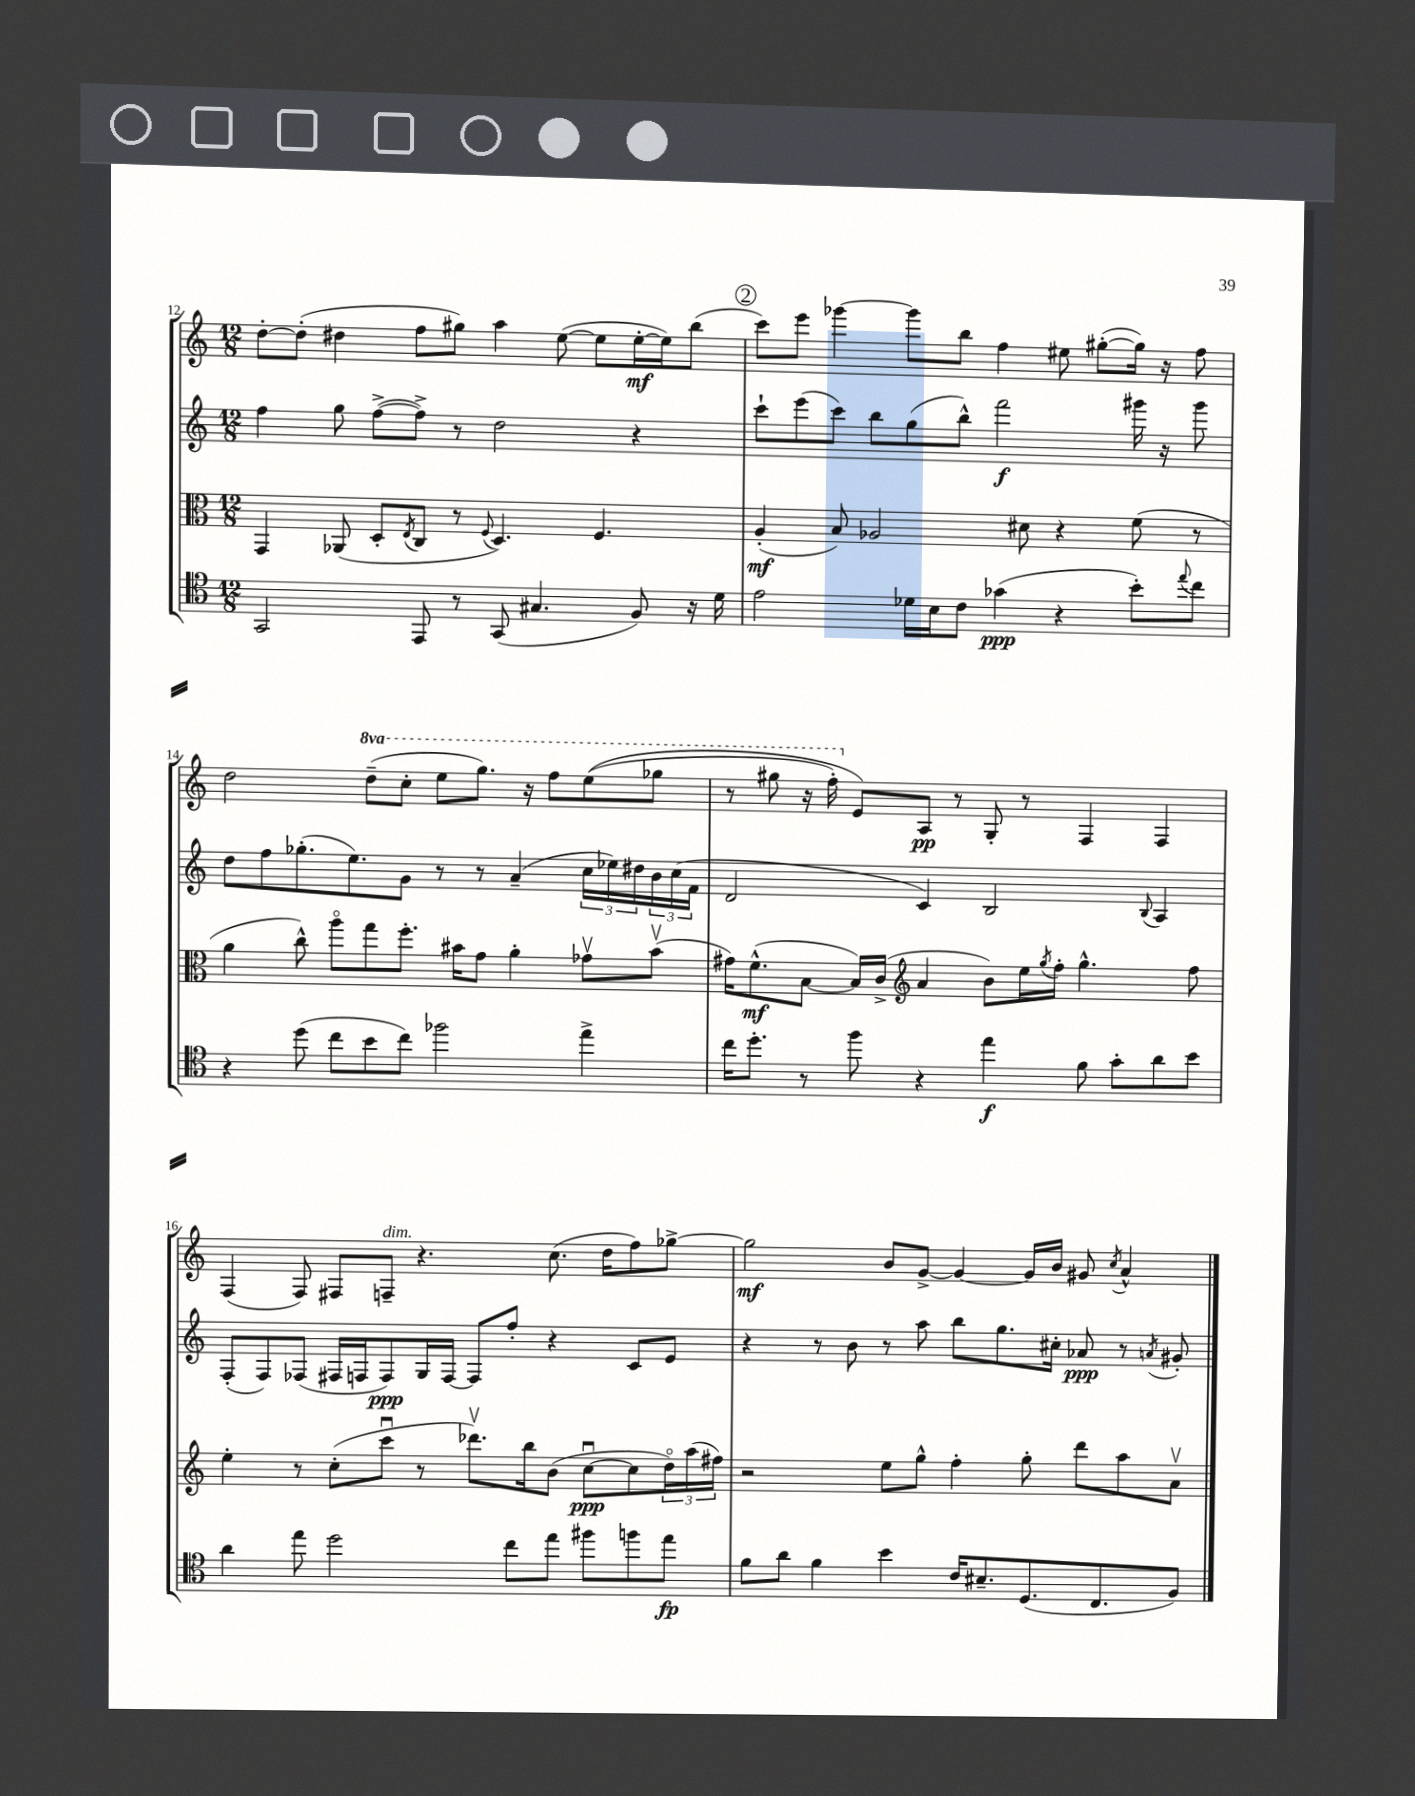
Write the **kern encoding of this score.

**kern	**dynam	**kern	**dynam	**kern	**dynam	**kern	**dynam
*part4	*part4	*part3	*part3	*part2	*part2	*part1	*part1
*staff4	*staff4	*staff3	*staff3	*staff2	*staff2	*staff1	*staff1
*clefC4	*	*clefC3	*	*clefG2	*	*clefG2	*
*k[]	*	*k[]	*	*k[]	*	*k[]	*
*M12/8	*	*M12/8	*	*M12/8	*	*M12/8	*
=12	=12	=12	=12	=12	=12	=12	=12
2GG/	.	4GG/	.	4ff\	.	[8dd'\L	.
.	.	.	.	.	.	(8dd'\J]	.
.	.	(8AA-X/	.	8gg\	.	4dd#X\	.
.	.	8D'/L	.	([8ff^\L	.	.	.
.	.	8qE/	.	.	.	.	.
8EE/	.	8C/J	.	8ff^\J])	.	8ff\L	.
8r	.	8r	.	8r	.	8gg#X\J)	.
.	.	8qqF/	.	.	.	.	.
(8GG/	.	4.D/)	.	2dd\	.	4aa\	.
4.G#X/	.	.	.	.	.	.	.
.	.	.	.	.	.	([8ee\	.
.	.	4.F/	.	.	.	8ee\L]	.
8F/)	.	.	.	4r	.	[16ee'\L	mf
.	.	.	.	.	.	16ee\J])	.
16r	.	.	.	.	.	(8bb\J	.
16d\	.	.	.	.	.	.	.
!!LO:REH:place=s1:t=2
=13	=13	=13	=13	=13	=13	=13	=13
2e\	.	(4A'/	mf	8ccc`\L	.	8ccc\L)	.
.	.	.	.	(8eee\	.	8eee\J	.
.	.	8B/)	.	8ccc\J)	.	[4ggg-X\	.
.	.	2A-X/	.	8bb\L	.	.	.
16d-X\LL	.	.	.	(8gg\	.	8ggg-\L]	.
16B\J	.	.	.	.	.	.	.
8c\J	.	.	.	8bb^^\J)	.	8bb\J	.
(4g-X\	ppp	.	.	2fff\	f	4ff\	.
.	.	8d#X\	.	.	.	.	.
4r	.	4r	.	.	.	8ee#X\	.
.	.	.	.	.	.	([8gg#X'\L	.
8b'\L)	.	(8f\	.	16ggg#X\	.	16gg#\Jk])	.
.	.	.	.	16r	.	16r	.
8qqee/	.	.	.	.	.	.	.
8cc\J	.	8r	.	8ggg#\	.	8ff\	.
!!LO:LB:g=z
=14	=14	=14	=14	=14	=14	=14	=14
4r	.	4a\	.	8dd\L	.	2dd\	.
.	.	.	.	8ff\	.	.	.
(8dd\	.	8cc^^\)	.	(8.gg-X'\	.	.	.
8cc\L	.	8aa\L	.	.	.	.	.
.	.	.	.	8.ee\)	.	.	.
*	*	*	*	*	*	*8va	*
8b\	.	8gg\	.	.	.	(8ddd~\L	.
8cc\J)	.	8.ff'\J	.	8g\J	.	8ccc'\J	.
2ff-X\	.	.	.	8r	.	8eee\L	.
.	.	16b#X\KL	.	.	.	.	.
.	.	8g\J	.	8r	.	8.ggg\J)	.
.	.	4a'\	.	(4a~/	.	.	.
.	.	.	.	.	.	16r	.
.	.	.	.	.	.	8fff\L	.
4ee^\	.	8g-Xv\L	.	24cc\LL	.	((8eee\	.
.	.	.	.	24ee-X\)	.	.	.
.	.	.	.	24dd#X\	.	.	.
.	.	(8b#v\J	.	24b\	.	8ggg-X\J	.
.	.	.	.	(24cc\	.	.	.
.	.	.	.	24f\JJ	.	.	.
=15	=15	=15	=15	=15	=15	=15	=15
16cc\KL	.	16g#X\KL)	.	2d/	.	8r	.
8.dd'\J	.	(8.f^^\	mf	.	.	.	.
.	.	.	.	.	.	8ggg#X\	.
8r	.	[8B\J	.	.	.	16r	.
.	.	.	.	.	.	16fff'\)	.
*	*	*	*	*	*	*X8va	*
8ff\	.	16B/LL])	.	.	.	8e/L)	.
.	.	(16c^/JJ	.	.	.	.	.
*	*	*clefG2	*	*	*	*	*
4r	.	4a/	.	4c/)	.	8A/J	pp
.	.	.	.	.	.	8r	.
4ee\	f	8b\L)	.	2B/	.	8G'/	.
.	.	16ee\L	.	.	.	8r	.
.	.	8qgg/	.	.	.	.	.
.	.	16ff'\JJ	.	.	.	.	.
8f\	.	4.gg^^\	.	.	.	4F/	.
8g'\L	.	.	.	.	.	.	.
.	.	.	.	8qqB/	.	.	.
8a\	.	.	.	4A/	.	4F/	.
8b\J	.	8ff\	.	.	.	.	.
!!LO:LB:g=z
=16	=16	=16	=16	=16	=16	=16	=16
4a\	.	4ee'\	.	(8F'/L	.	(4F/	.
.	.	.	.	8F/)	.	.	.
8ee\	.	8r	.	(8F-X/J	.	8F/)	.
2dd\	.	(8cc'\L	.	16F#X/LL	.	8F#X/L	.
.	.	.	.	16Fn/J	.	.	.
!	!	!	!	!	!	!LO:TX:a:i:t=dim.	!
.	.	8cccu\J	.	8F/)	ppp	8Fn~/J	.
.	.	8r	.	16G/L	.	4.r	.
.	.	.	.	[16F/JJ	.	.	.
.	.	8.ddd-Xv\L)	.	8F/L]	.	.	.
8cc\L	.	.	.	8ff'/J	.	.	.
.	.	16bb\k	.	.	.	.	.
8ee\J	.	(8b\J	.	4r	.	(8.cc\	.
8ff#X\L	.	[8ccu\L	ppp	.	.	.	.
.	.	.	.	.	.	16dd\KL	.
8ffn\	.	8cc\]	.	8c/L	.	8ff\)	.
8ee\J	fp	24dd\L)	.	8e/J	.	[8gg-X^\J	.
.	.	(24aa\	.	.	.	.	.
.	.	24ff#X\JJ)	.	.	.	.	.
=17	=17	=17	=17	=17	=17	=17	=17
8f\L	.	2r	.	4r	.	2gg-\]	mf
8a\J	.	.	.	.	.	.	.
4f\	.	.	.	8r	.	.	.
.	.	.	.	8b\	.	.	.
4b\	.	8ee\L	.	8r	.	8b/L	.
.	.	8gg^^\J	.	8aa\	.	[8g^/J	.
16c/KL	.	4ff'\	.	8bb\L	.	4g/_	.
8.B#X~/	.	.	.	.	.	.	.
.	.	.	.	8.gg\	.	.	.
(8.D/	.	8gg'\	.	.	.	16g/LL]	.
.	.	.	.	16cc#X'\Jk	.	16b/JJ	.
.	.	8ddd\L	.	8a-X/	ppp	8g#X/	.
8.C/	.	.	.	.	.	.	.
.	.	.	.	.	.	8qcc/	.
.	.	8aa\	.	8r	.	4a^^/	.
.	.	.	.	8qan/	.	.	.
8F/J)	.	8av\J	.	8g#X'/	.	.	.
==	==	==	==	==	==	==	==
*-	*-	*-	*-	*-	*-	*-	*-
